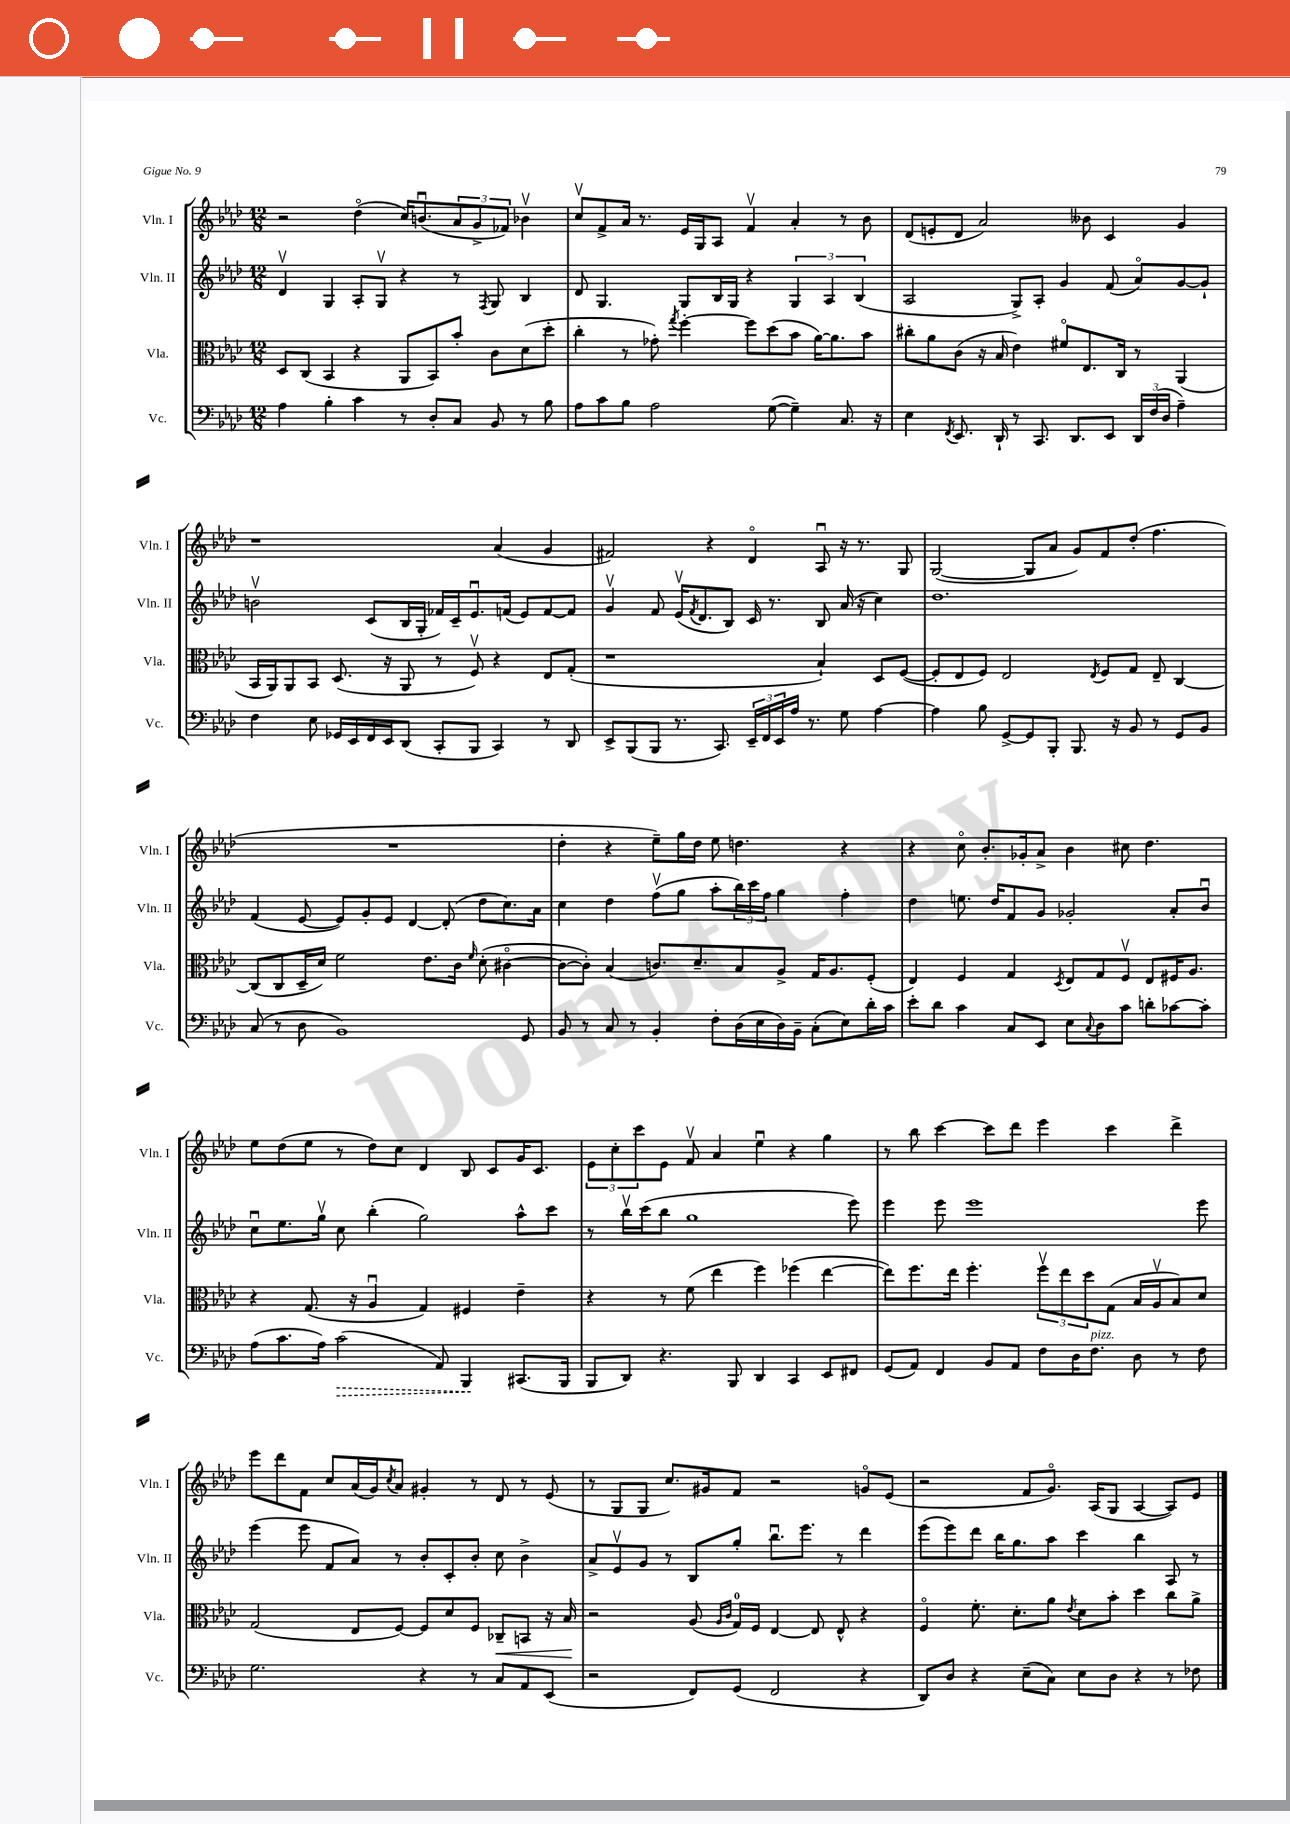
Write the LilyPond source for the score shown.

<<
\new StaffGroup <<
\new Staff = "s0" \with { instrumentName = "Vln. I" shortInstrumentName = "Vln. I" } {
    \clef treble \key aes \major \numericTimeSignature \time 12/8
    r2 des''4\flageolet( c''16) b'8.\downbow( \tuplet 3/2 { aes'8 g'8-> fes'8) } bes'4\upbow |
    c''8\upbow f'8-> aes'16 r8. ees'16 g16 aes8 f'4\upbow aes'4-. r8 bes'8 |
    des'8( e'8-. des'8 aes'2) beses'8 c'4 g'4 |
    r1 aes'4( g'4 |
    fis'2) r4 des'4\flageolet aes8\downbow r16 r8. g8 |
    g2~( g8 aes'8 g'8) f'8 des''8-.( f''4. |
    R1. |
    des''4-. r4 ees''8--) g''16 des''16 ees''8 d''4. r4 |
    r4 c''8\flageolet bes'8.-. ges'16-. aes'8-> bes'4 cis''8 des''4. |
    ees''8 des''8( ees''8 r8 des''8) c''8 des'4 bes8 c'8 g'16 c'8. |
    \tuplet 3/2 { ees'8 c''8-. c'''8 } ees'8 f'8\upbow aes'4 ees''4\downbow r4 g''4 |
    r8 bes''8 c'''4~ c'''8 des'''8 ees'''4 c'''4 des'''4-> |
    ees'''8 des'''8 f'8 c''8 aes'16( g'16) \acciaccatura { c''8 } aes'8 gis'4-. r8 des'8 r8 ees'8( |
    r8 g8 g8 c''8.) gis'16 f'8 r2 g'8\flageolet ees'8( |
    r2 f'8 g'8.\flageolet) aes16( g8 aes4~ aes8) ees'8 \bar "|." |
}
\new Staff = "s1" \with { instrumentName = "Vln. II" shortInstrumentName = "Vln. II" } {
    \clef treble \key aes \major \numericTimeSignature \time 12/8
    des'4\upbow g4 aes8-. g8\upbow r4 r8 \acciaccatura { f8 } g8 bes4 |
    des'8 g4. g8 bes16 g16 r4 \tuplet 3/2 { g4 aes4 bes4( } |
    aes2 g8->) aes8-. g'4 f'8( aes'8\flageolet) g'8~ g'8-! |
    b'2\upbow c'8( bes16 g16-. fes'16) c'16-- ees'8.\downbow f'16( ees'8) f'8~ f'8 |
    g'4\upbow f'8 ees'16\upbow( \acciaccatura { f'8 } des'8. bes8) c'16 r8. bes8 aes'16( r16 c''4) |
    des''1. |
    f'4( ees'8~ ees'8) g'8-. ees'8 des'4~ des'8-.( des''8 c''8.) aes'16 |
    c''4 des''4 f''8\upbow( g''8 aes''8-. \tuplet 3/2 { bes''16) c'''16 f''16 } g''4 f''4-. |
    des''4 e''8. des''16 f'8 g'8 ges'2-. aes'8-. bes'8\downbow |
    c''8\downbow ees''8. g''16\upbow c''8 bes''4-.( g''2) aes''8-^ c'''8 |
    r8 bes''16\upbow c'''16( bes''8 g''1 ees'''8) |
    ees'''4 ees'''8 ees'''1 ees'''8 |
    ees'''4( ees'''8 f'8 aes'8) r8 bes'8-. c'8-. bes'8-. c''8 bes'4-> |
    aes'8-> ees'8\upbow g'8 r8 bes8 g''8-. bes''8.\downbow ees'''8. r8 des'''4 |
    ees'''8( ees'''8) des'''8 bes''16 g''8. aes''8 c'''4 bes''4 aes8 r8 \bar "|." |
}
\new Staff = "s2" \with { instrumentName = "Vla." shortInstrumentName = "Vla." } {
    \clef alto \key aes \major \numericTimeSignature \time 12/8
    des8 c8( bes,4 r4 aes,8 bes,8) bes'8-. c'8 des'8( des''8-. |
    c''4-. r8 ges'8-.) \acciaccatura { g''8 } f''4~-. f''8 des''8( bes'8 aes'16~) aes'8. bes'8 |
    cis''8-. aes'8 c'8( r16 bes16 ees'4) fis'8\flageolet ees8. c16 r8 aes,4( |
    bes,16 aes,16) aes,8 bes,8 des8.( r16 aes,8 r8 f8\upbow) r4 ees8 g8-.( |
    r1 bes4-!) des8 f8~( |
    f8-. ees8 f8) ees2 \acciaccatura { ees8 } f8 g8 ees8-- c4~ |
    c8( c8 des16-- des'16) f'2 ees'8. c'16 \grace { f'16 } des'8-.( cis'4~\flageolet |
    cis'8~ cis'8-.) bes4( c'8.) des'8.-- bes8 aes8-> g16 aes8. f8-.( |
    ees4) f4 g4 \acciaccatura { des8 } ees8 g8 f8\upbow ees8 fis16 aes8. |
    r4 g8.( r16 aes4\downbow g4) fis4 ees'4-- |
    r4 r8 f'8( ees''4 f''4) fes''4( ees''4~ |
    ees''8) f''8. ees''16 f''4.-. \tuplet 3/2 { f''8\upbow ees''8 des''8 } g8( bes16 aes16\upbow bes8) des'8 |
    g2( ees8 f8~) f8 des'8 f8 ces8--\< b,8 r16 bes16\! |
    r2 aes8( \grace { aes16 c'16 } g16-0) f16 ees4~ ees8 ees8-^ r4 |
    f4\flageolet f'8.-. des'8.-. aes'8 \acciaccatura { ees'8 } des'8 bes'8-. des''4 c''8 aes'8-> \bar "|." |
}
\new Staff = "s3" \with { instrumentName = "Vc." shortInstrumentName = "Vc." } {
    \clef bass \key aes \major \numericTimeSignature \time 12/8
    aes4 bes4-. c'4 r8 des8-. c8 bes,8 r8 bes8 |
    aes8 c'8 bes8 aes2 g8~( g4--) c8. r16 |
    ees4 \acciaccatura { f,8 } ees,8. des,16-! r8 c,8. des,8. ees,8 \tuplet 3/2 { des,16 f16( des16 } aes4--) |
    f4 ees8 ges,16 ees,16 f,16 ees,16 des,8( c,8-. bes,,8 c,4) r8 des,8 |
    ees,8-> bes,,8( bes,,8 r8. c,8.) \tuplet 3/2 { ees,16-- f,16 ees,16 } aes16 r8. g8 aes4~ |
    aes4 bes8 g,8~-> g,8 bes,,8-. bes,,8. r16 bes,8 r8 g,8 bes,8 |
    c8( r8 des8 bes,1) g,8 |
    bes,8 r8 c8 r8 bes,4-. f8-. des16( ees16 des16) bes,16-- c8-.( ees8) des'16-. c'16 |
    ees'8-. des'8 c'4 c8 ees,8 ees8 \appoggiatura { c8 } des8 c'8 d'8-. ces'8~ ces'8-. |
    aes8( c'8. aes16) \once \override Hairpin.style = #'dashed-line c'2\>( aes,8) bes,,4\! cis,8.( bes,,16 |
    bes,,8 des,8) r4. bes,,8 des,4 c,4 ees,8 fis,8 |
    g,8( aes,8) f,4 bes,8 aes,8 f8 des16 f8.^\markup { \italic "pizz." } des8 r8 f8 |
    g2. r4 r8 c8 aes,8 ees,8( |
    r2 f,8) g,8( f,2 r4 |
    des,8) des8 r4 ees8--( c8) ees8 des8 r4 r8 fes8 \bar "|." |
}
>>
>>
\layout { \context { \Score \remove "Bar_number_engraver" } }
